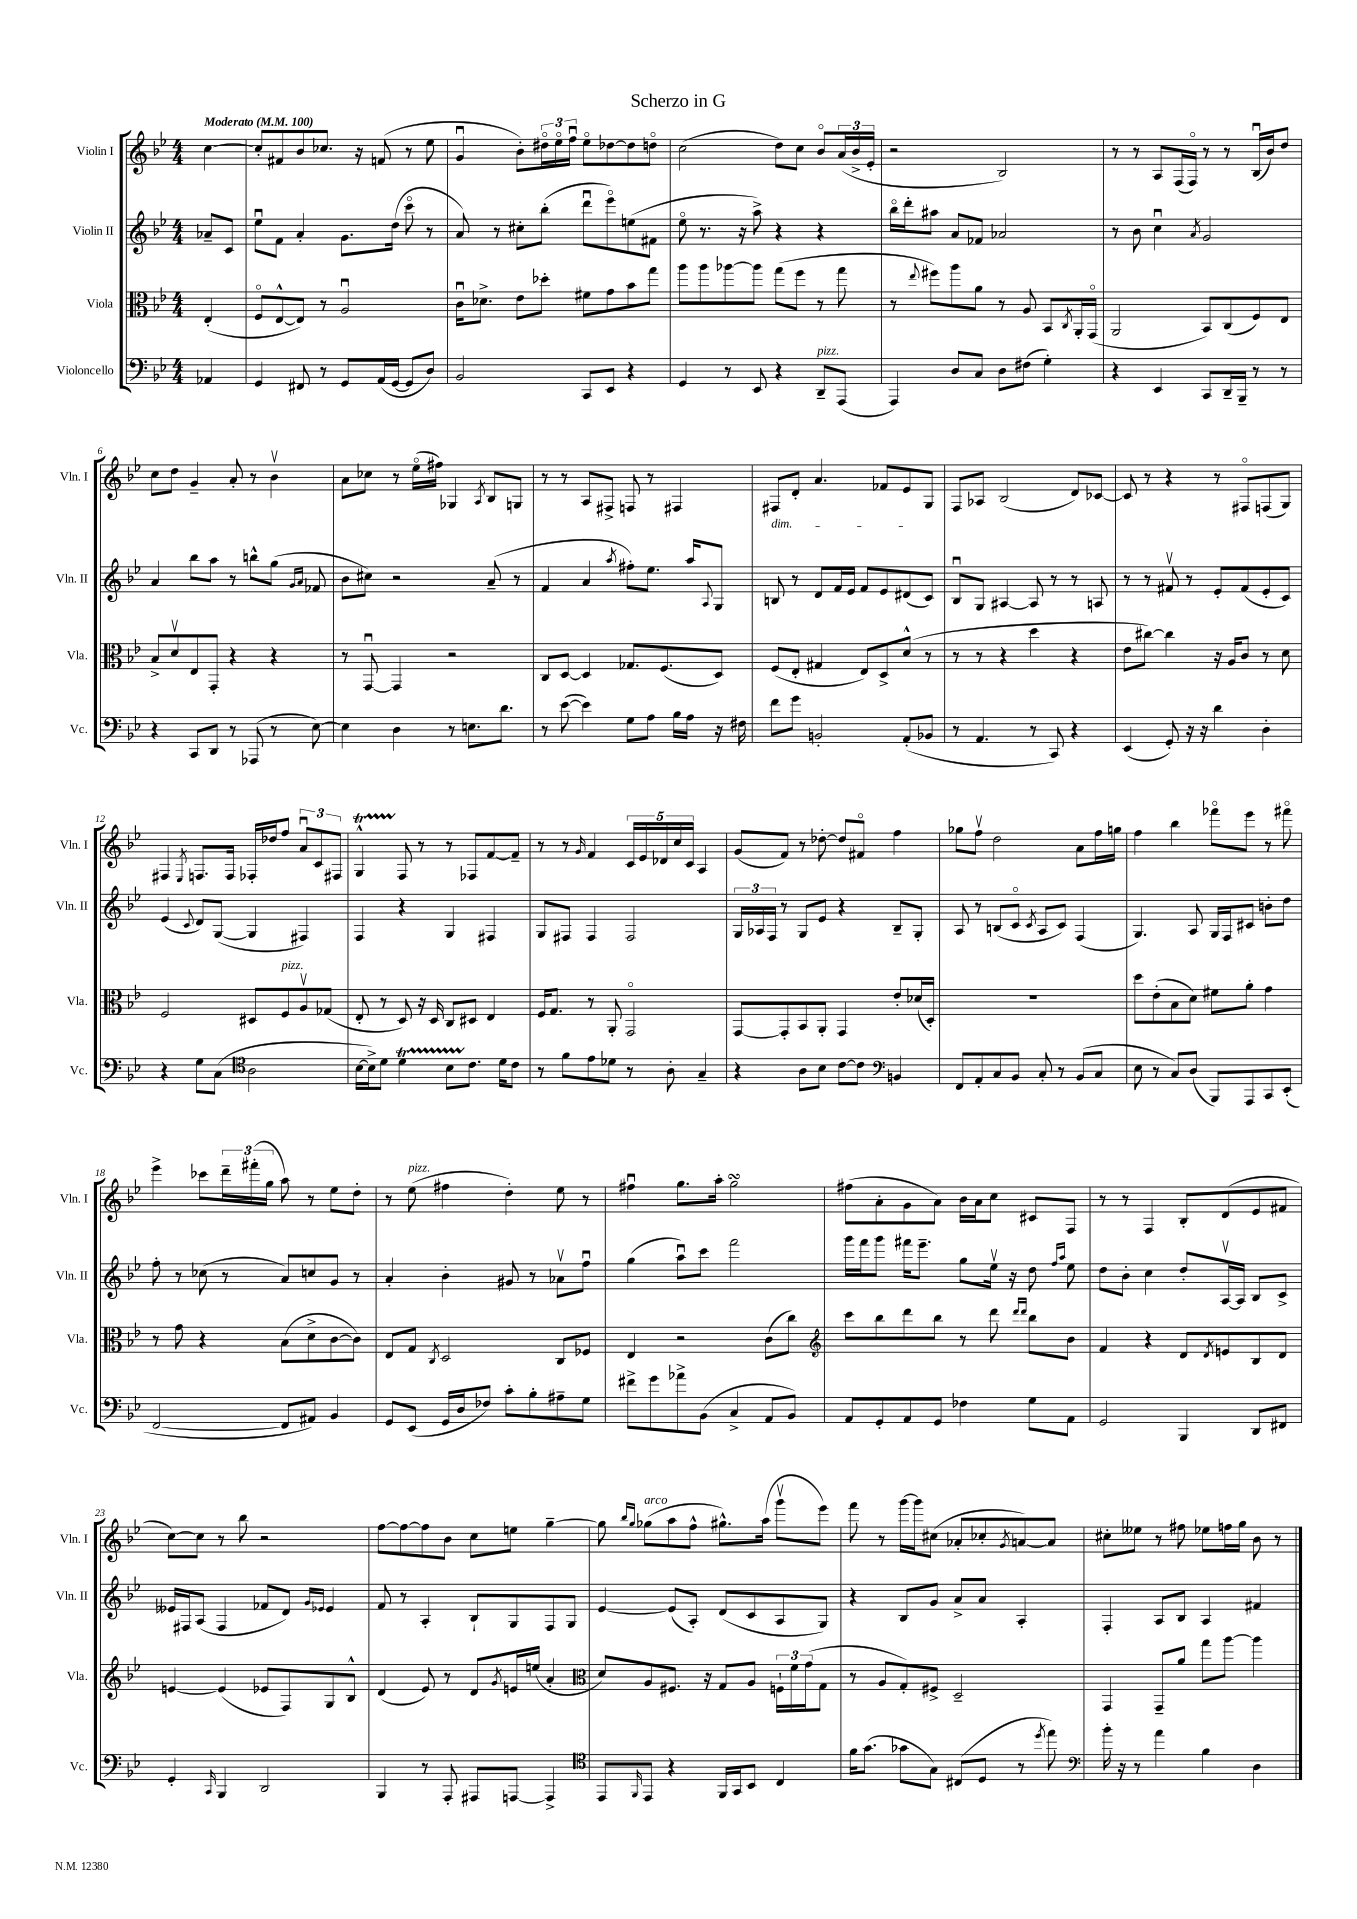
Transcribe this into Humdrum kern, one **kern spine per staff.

**kern	**kern	**kern	**kern
*staff4	*staff3	*staff2	*staff1
*clefF4	*clefC3	*clefG2	*clefG2
*k[b-e-]	*k[b-e-]	*k[b-e-]	*k[b-e-]
*M4/4	*M4/4	*M4/4	*M4/4
*MM100	*MM100	*MM100	*MM100
4AA-	(4E-'	8a-~	[4cc
.	.	8c	.
=	=	=	=
4GG	8Fo	8ee-u	8cc']
.	[8E-^^	8f	8f#
8FF#	8E-])	4a'	8b-
8r	8r	.	8.cc-
8GG	2Au	8.g	.
.	.	.	16r
(16AA	.	.	(8f
[16GG	.	(16dd	.
8GG]	.	8ccco	8r
8D)	.	8r	8ee-
=	=	=	=
2BB-	16cu	8a)	4gu
.	8.d-^	.	.
.	.	8r	.
.	8e-	8cc#'	8b-')
.	8dd-'	(8bb-'	24dd#o
.	.	.	24ee-o
.	.	.	24ffu
8CC	8f#	8dddu	8ee-o
8EE-	8g	8eee-o)	[8dd-
4r	8b-	(8ee	8dd-]
.	8gg	8f#	8ddo
=	=	=	=
4GG	8aa	8ee-o	(2cc
.	8aa	8.r	.
8r	[8aa-	.	.
.	.	16r	.
8EE-	8aa-]	8aa^)	.
4r	(8gg	4r	8dd)
.	8ff	.	8cc
8DD~	8r	4r	8b-o
(8AAA	8gg	.	(24a
.	.	.	24b-^
.	.	.	24e-'
=	=	=	=
4AAA)	8r	16bb-o	2r
.	.	16ddd'	.
.	8qqee-	.	.
.	8ff#)	8aa#	.
8D	8aa	8a	.
8C	8a	8f-	.
8D	8r	2a-	2B-)
(8F#	8A	.	.
4G')	8BB-	.	.
.	8qC	.	.
.	16AA'	.	.
.	(16GGo	.	.
=	=	=	=
4r	2AA	8r	8r
.	.	8b-	8r
4EE-	.	4ccu	8A
.	.	.	(16F
.	.	.	16Fo)
.	.	8qa	.
8CC	8BB-)	2g	8r
16DD~	(8C	.	8r
16BBB-~	.	.	.
8r	8F)	.	(16B-u
.	.	.	16b-)
8r	8E-	.	8dd
=	=	=	=
4r	8B-^	4a	8cc
.	8dv	.	8dd
8CC	8E-	8bb-	4g~
8DD	8GG'	8aa	.
8r	4r	8r	8a'
(8AAA-	.	8bb^^	8r
8r	4r	(8gg	4b-v
.	.	16qqg	.
.	.	16qqa	.
[8E-)	.	8f-	.
=	=	=	=
4E-]	8r	8b-	8a
.	[8GGu	8cc#)	8cc-
4D	4GG]	2r	8r
.	.	.	(16ee-o
.	.	.	16ff#)
8r	2r	.	4G-
8.E	.	.	.
.	.	.	8qA
.	.	(8a~	8B-
8.d	.	.	.
.	.	8r	8G
=	=	=	=
8r	8C	4f	8r
([8e-	[8D	.	8r
4e-])	4D]	4a	8A
.	.	.	8F#^
.	.	8qaa	.
8G	8.G-	8ff#')	8F
8A	.	8.ee-	8r
.	(8.F	.	.
16B-	.	.	4F#
16A	.	16aa	.
.	.	8qqA	.
16r	8D)	8G	.
16F#	.	.	.
=	=	=	=
8f	(8F	8B	8F#
8g	8E-'	8r	8d'
2BB'	4G#	8d	4.a
.	.	16f	.
.	.	16e-	.
.	8E-)	8f	.
.	8D^	8e-	8f-
(8AA'	(8d^^	(8d#	8e-
8BB-	8r	8c)	8G
=	=	=	=
8r	8r	8B-u	8F
4.AA	8r	8G	8A-
.	4r	[4A#	(2B-
8r	4dd	8A#]	.
8CC)	.	8r	.
4r	4r	8r	8d)
.	.	8A	[8c-
=	=	=	=
(4EE-	8e-	8r	8c-]
.	[8cc#)	8r	8r
8GG')	4cc#]	8f#v	4r
16r	.	8r	.
16r	.	.	.
4d	16r	8e-'	8r
.	16A	.	.
.	8c	(8f#	8F#o
4D'	8r	8e-'	(8F
.	8d	8c)	8G)
=	=	=	=
4r	2F	(4e-	4F#
.	.	8qqc	8qE-
8G	.	8d)	8.F
(8C	.	([8G	.
.	.	.	16F
*clefC4	*	*	*
2A	8D#	4G]	16F-'
.	.	.	16dd-
.	8F	.	8ff
.	8Av	4F#)	12au
.	.	.	12c
.	(8G-	.	.
.	.	.	12F#
=	=	=	=
[16B-	8E-'	4F	4G^^
16B-^])	.	.	.
8d	8r	.	.
4d	8D)	4r	8F
.	16r	.	8r
.	16D	.	.
8B-	8C	4G	8r
8.c	8D#	.	8F-
.	4E-	4F#	[8f
16d	.	.	.
8c	.	.	8f~]
=	=	=	=
8r	16F	8G	8r
.	8.G	.	.
8f	.	8F#	8r
.	.	.	16qqg
8e-	8r	4F#	4f
8d-	8AA'	.	.
8r	2GGo	2F#	20c
.	.	.	20e-
.	.	.	20d-
8A'	.	.	.
.	.	.	20cc
.	.	.	20c
4G~	.	.	4A
=	=	=	=
4r	[8GG	24G	(8g
.	.	24A-	.
.	.	24F	.
.	8GG']	8r	8f)
8A	8BB-	8G	8r
8B-	8AA'	8e-	[8dd-'
[8c	4GG	4r	8dd-]
8c]	.	.	8f#o
*clefF4	*	*	*
4BB	8e-'	8B-~	4ff
.	(16d-	8G'	.
.	16D')	.	.
=	=	=	=
8FF	1r	8A	8gg-
8AA'	.	8r	8ffv
8C	.	(8B	2dd
8BB-	.	8co	.
.	.	8qc	.
8C'	.	8A	.
8r	.	8c)	.
(8BB-	.	(4F	8a
8C	.	.	16ff
.	.	.	16gg
=	=	=	=
8E-	8dd	4.G)	4ff
8r	(8e-'	.	.
8C)	8B-	.	4bb-
(8D	8d)	8A	.
8BBB-)	8f#	16G	8fff-o
.	.	16F	.
8AAA	8a'	8c#	8eee-
8CC	4g	8b'	8r
(8EE-'	.	8dd	8fff#o
=	=	=	=
[2FF	8r	8ff'	4eee-^
.	8g	8r	.
.	4r	(8cc-	8ccc-
.	.	8r	24ddd~
.	.	.	(24fff#'
.	.	.	24gg
8FF]	(8B-	8a)	8aa)
8AA#)	8d^	8cc	8r
4BB-	[8c	8g	8ee-
.	8c])	8r	8dd'
=	=	=	=
8GG	8E-	4a'	8r
(8EE-	8G	.	(8ee-
.	8qC	.	.
16GG	2D	4b-'	4ff#
16D	.	.	.
8F-)	.	.	.
8c'	.	8g#	4dd')
8B-'	.	8r	.
8A#~	8C	8a-v	8ee-
8G	8F-	8ffu	8r
=	=	=	=
8f#^	4E-	(4gg	4ff#u
8g	.	.	.
8a-^	2r	8aau)	8.gg
(8BB-	.	8ccc	.
.	.	.	16aa'
4C^	.	2fff	2gg
8AA	(8c	.	.
8BB-)	8cc)	.	.
=	=	=	=
*	*clefG2	*	*
8AA	8ccc	16ggg	(8ff#
.	.	16fff	.
8GG'	8bb-	8ggg	8a'
8AA	8ddd	16fff#	8g
.	.	8.eee-~	.
8GG	8bb-	.	8a)
4F-	8r	8gg	16b-
.	.	.	16a
.	8ddd	16ee-v	8cc
.	.	16r	.
.	16qqddd	.	.
.	16qqddd	.	.
8G	8bb-	8dd	8c#
.	.	16qqff	.
.	.	16qqaa	.
8AA	8b-	8ee-	8F
=	=	=	=
2GG	4f	8dd	8r
.	.	8b-'	8r
.	4r	4cc	4F
4BBB-	8d	8dd'	8B-'
.	8qd	.	.
.	8e	[16Av	(8d
.	.	16A]	.
8DD	8B-	8B-	8e-
8FF#	8d	8c^	8f#
=	=	=	=
4GG'	[4e	16e--	[8cc)
.	.	16F#	.
.	.	(8A	8cc]
16qqCC	.	.	.
4BBB-	(4e]	4F#	8r
.	.	.	8bb-
2DD	8e-	8f-	2r
.	8F)	8d)	.
.	.	16qqg	.
.	.	16qqe-	.
.	8G	4e-	.
.	8B-^^	.	.
=	=	=	=
4BBB-	(4d	8f	[8ff
.	.	8r	8ff_
8r	8e-)	4A'	8ff]
8AAA'	8r	.	8b-
8AAA#	8d	8B-`	8cc
.	8qg	.	.
[8AAA	16e	8G	8ee
.	(16ee	.	.
4AAA^]	4a'	8F	[4gg~
.	.	8G	.
=	=	=	=
*clefC4	*clefC3	*	*
8EE-	8d)	[4e-	8gg]
.	.	.	16qqbb-
16qqFF	.	.	16qqgg
8EE-	8A	.	(8gg-
4r	8.F#	(8e-]	8aa
.	.	8A')	8ff^^
.	16r	.	.
16FF	8G	(8d	8.gg#^^)
16GG	.	.	.
8BB-	8A	8c	.
.	.	.	(16aa
4C	24F`	8A	8gggv
.	24f	.	.
.	(24g	.	.
.	8G	8G)	8eee-)
=	=	=	=
16f	8r	4r	8fff
(8.g	.	.	.
.	8A	.	8r
8g-	8G')	8B-	[16ggg
.	.	.	16ggg]
8G)	8F#^	8g	(8cc#
(8C#	2D~	8a^	8a-'
8D	.	8a	8cc-'
.	.	.	8qg
8r	.	4A'	[8a)
8qdd	.	.	.
8ee-)	.	.	8a]
=	=	=	=
*clefF4	*	*	*
16b-'	4GG	4F'	8cc#'
16r	.	.	.
8r	.	.	8ee--
4a	8GG~	8A	8r
.	8a	8B-	8ff#
4B-	8gg	4A	8ee-
.	[8aa	.	16ff
.	.	.	16gg
4D	4aa]	4f#	8b-
.	.	.	8r
==	==	==	==
*-	*-	*-	*-
